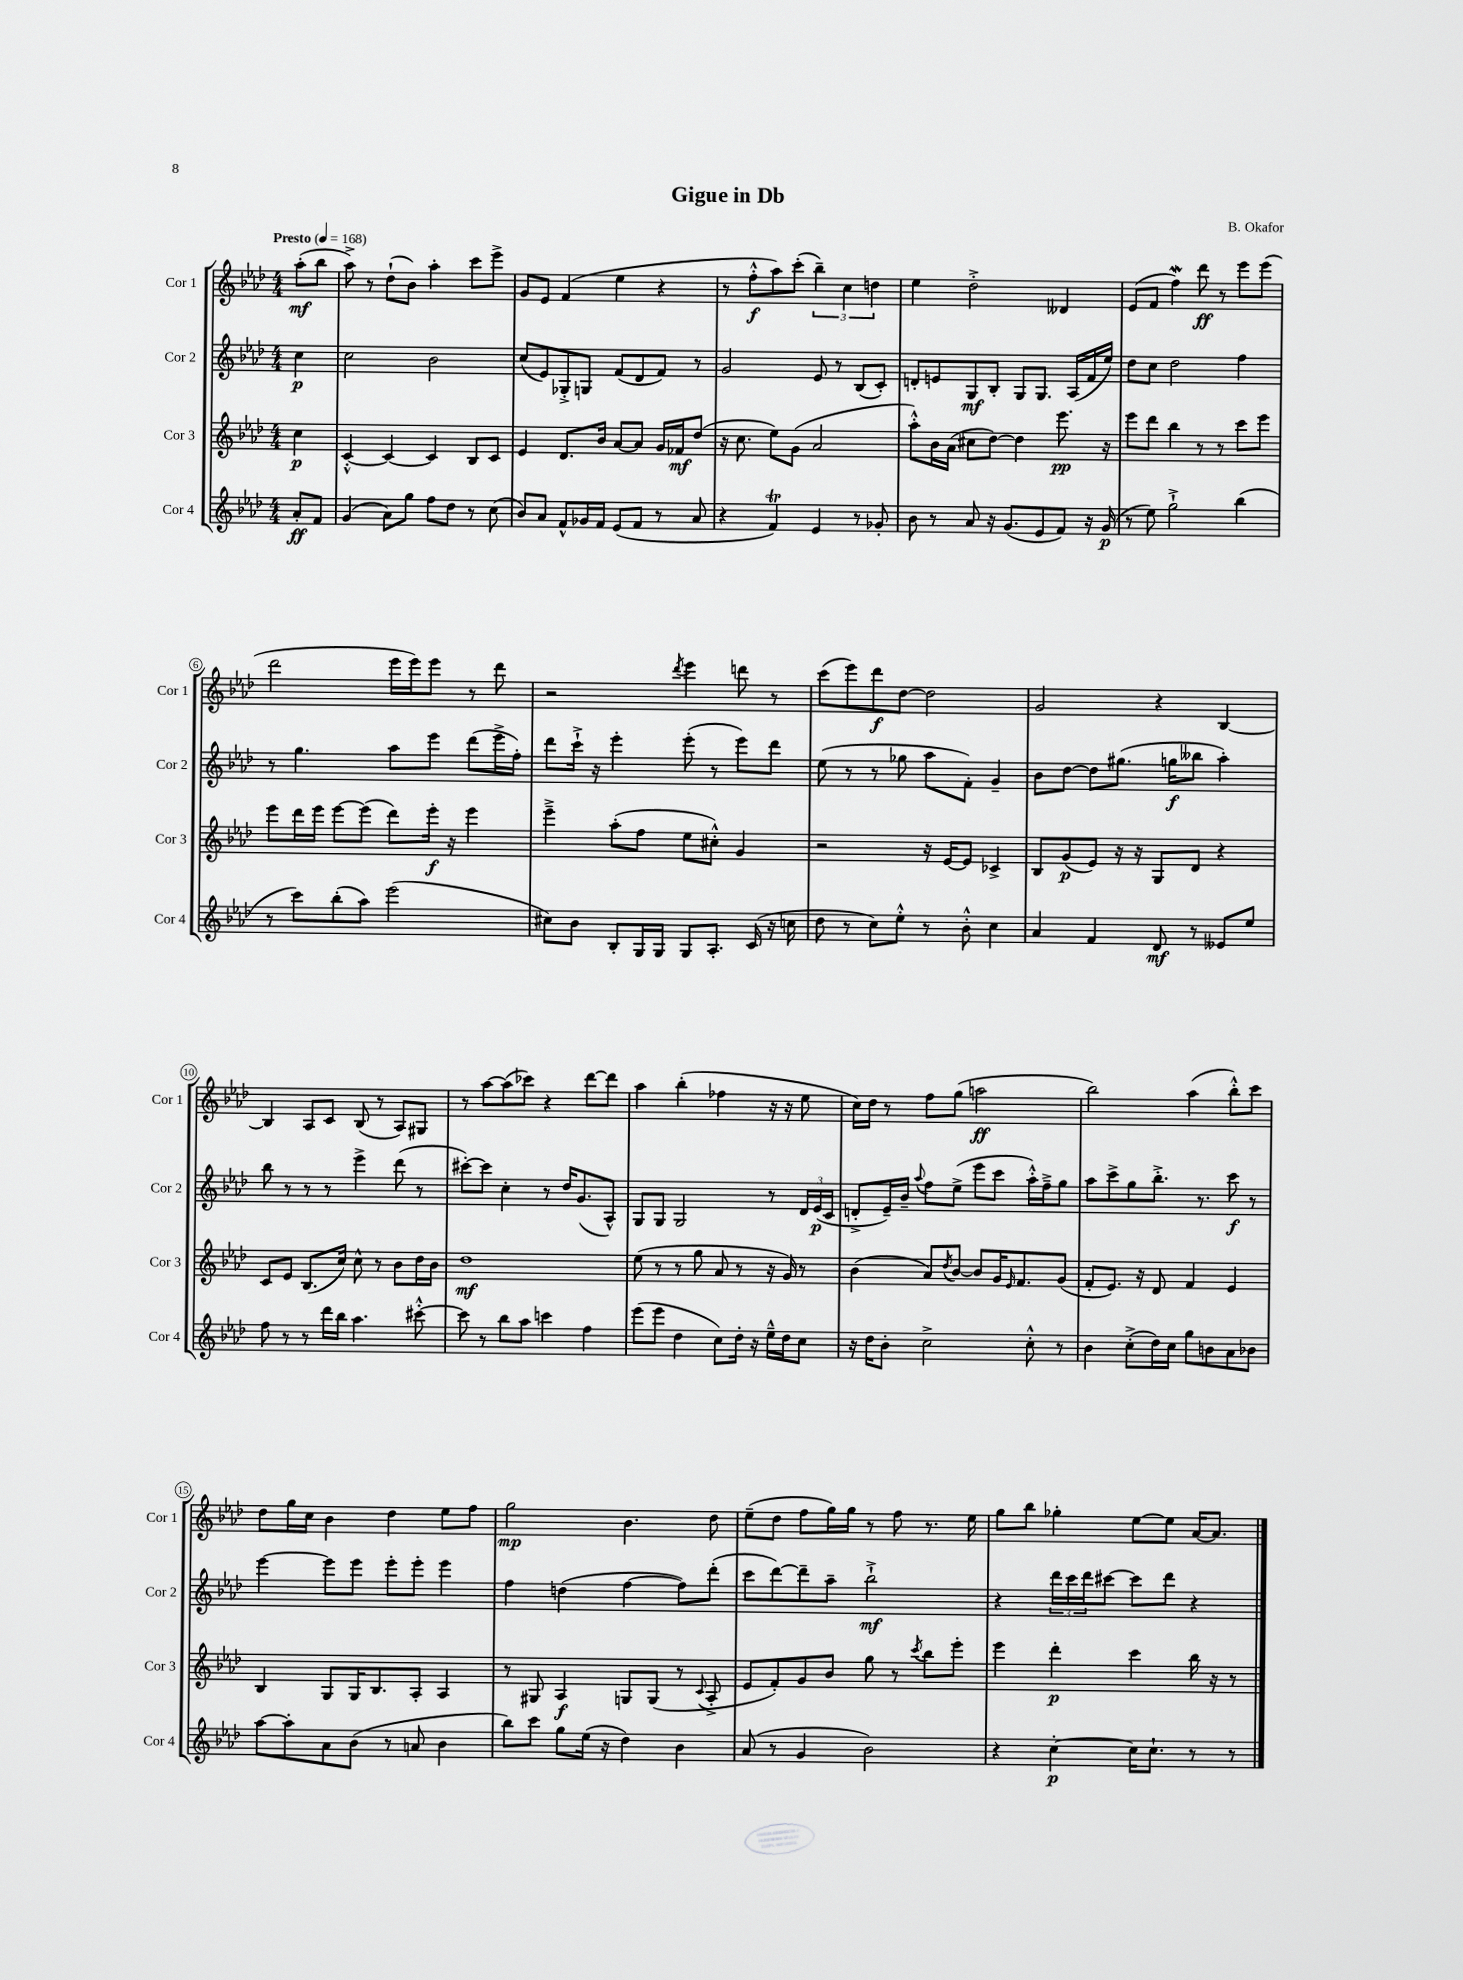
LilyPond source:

\header { title = "Gigue in Db" composer = "B. Okafor" }
<<
\new StaffGroup <<
\new Staff = "s0" \with { instrumentName = "Cor 1" shortInstrumentName = "Cor 1" } {
    \clef treble \key aes \major \numericTimeSignature \time 4/4 \partial 4 \tempo "Presto" 4 = 168
    aes''8-.\mf( bes''8 |
    aes''8->) r8 des''8-!( bes'8) aes''4-. c'''8 ees'''8-> |
    g'8 ees'8 f'4( ees''4 r4 |
    r8 f''8-.-^\f aes''8) c'''8-.( \tuplet 3/2 { bes''4--) c''4 d''4 } |
    ees''4 des''2-.-> deses'4 |
    ees'8( f'8 f''4\mordent) des'''8\ff r8 ees'''8 ees'''8( |
    des'''2 ees'''16 ees'''16) ees'''8 r8 des'''8 |
    r2 \acciaccatura { des'''8 } ees'''4 d'''8 r8 |
    c'''8( ees'''8) des'''8\f des''8~ des''2 |
    g'2 r4 bes4~ |
    bes4 aes8 c'8 bes8( r8 aes8) gis8 |
    r8 aes''8~ aes''8( ces'''8) r4 des'''8~ des'''8 |
    aes''4 bes''4-.( fes''4 r16 r16 ees''8 |
    c''16) des''16 r8 f''8 g''8( a''2\ff |
    bes''2) aes''4( bes''8-.-^) c'''8 |
    des''8 g''16 c''16 bes'4 des''4 ees''8 f''8 |
    g''2\mp bes'4. des''8 |
    ees''8--( des''8 f''8 g''16) g''16 r8 f''8 r8. ees''16 |
    g''8 bes''8 ges''4-. ees''8~ ees''8 aes'16~ aes'8. \bar "|." |
}
\new Staff = "s1" \with { instrumentName = "Cor 2" shortInstrumentName = "Cor 2" } {
    \clef treble \key aes \major \numericTimeSignature \time 4/4 \partial 4
    c''4\p |
    c''2 bes'2 |
    c''8( ees'8) ges8-.-> g8 f'8( des'8 f'8) r8 |
    g'2 ees'8 r8 bes8( c'8-.) |
    d'8-. e'8 g8\mf bes8-. g8 g8. aes16( f'16 ees''16) |
    des''8 c''8 des''2 f''4 |
    r8 g''4. aes''8 ees'''8 des'''8( ees'''16-> f''16-.) |
    des'''8 c'''16-!-> r16 ees'''4-. ees'''8-.( r8 ees'''8) des'''8 |
    ees''8( r8 r8 ges''8 aes''8 f'8-.) g'4-- |
    bes'8 des''8~ des''8 gis''8.( g''16\f beses''8 aes''4-.) |
    bes''8 r8 r8 r8 ees'''4-> des'''8( r8 |
    cis'''8~-.) cis'''8 c''4-. r8 des''16 g'8.( aes8-^) |
    g8 g8 g2 r8 \tuplet 3/2 { des'16 ees'16\p( c'16 } |
    d'8-.-> ees'16--) bes'16-- \appoggiatura { aes''8 } f''8 ees''8->( ees'''8 c'''8 aes''16-.-^) f''16---> g''8 |
    aes''8 c'''8-> g''8 bes''8.-.-> r8. c'''8\f r8 |
    ees'''4~ ees'''8 ees'''8 ees'''8-. ees'''8-. ees'''4 |
    f''4 d''4( f''4~ f''8) des'''8-.( |
    c'''8 des'''8~) des'''8-- aes''8-- bes''2-!->\mf |
    r4 \tuplet 3/2 { des'''16 c'''16 des'''16 } cis'''8~ cis'''8 des'''8 r4 \bar "|." |
}
\new Staff = "s2" \with { instrumentName = "Cor 3" shortInstrumentName = "Cor 3" } {
    \clef treble \key aes \major \numericTimeSignature \time 4/4 \partial 4
    c''4\p |
    c'4~-.-^ c'4~ c'4 bes8 c'8 |
    ees'4 des'8. bes'16 aes'8~ aes'8 g'16 fes'16\mf des''8( |
    r16 c''8. ees''8) g'8( aes'2 |
    aes''8-.-^) bes'16 aes'16( cis''8 des''8~) des''4 ees'''8.\pp r16 |
    ees'''8 des'''8 bes''4 r8 r8 c'''8 ees'''8 |
    ees'''8 des'''16 ees'''16 ees'''8~ ees'''8( des'''8) ees'''16-.\f r16 ees'''4 |
    ees'''4---> aes''8-.( f''8 ees''8 cis''8-.-^) g'4 |
    r2 r16 ees'16~ ees'8 ces'4-> |
    bes8 g'8\p( ees'8) r16 r16 g8 des'8 r4 |
    c'8 ees'8 bes8.( c''16) c''8-^ r8 bes'8 des''16 bes'16 |
    des''1\mf |
    ees''8( r8 r8 g''8 aes'8 r8 r16 g'16) r8 |
    bes'4( aes'8) \acciaccatura { des''8 } bes'8~ bes'8 g'16 \grace { ees'16 } f'8. g'8( |
    f'8-. ees'8.) r16 des'8 f'4 ees'4 |
    bes4 g8 g16 bes8. aes8-. aes4 |
    r8 gis8 aes4\f g8 g8( r8 \appoggiatura { c'8 } aes8-.-> |
    ees'8 f'8-.) g'8 bes'8 g''8 r8 \acciaccatura { c'''8 } bes''8 ees'''8-. |
    ees'''4 des'''4-.\p c'''4 bes''16 r16 r8 \bar "|." |
}
\new Staff = "s3" \with { instrumentName = "Cor 4" shortInstrumentName = "Cor 4" } {
    \clef treble \key aes \major \numericTimeSignature \time 4/4 \partial 4
    aes'8-.\ff f'8 |
    g'4( aes'8) g''8 f''8 des''8 r8 c''8( |
    bes'8) aes'8 f'8-^ ges'16 f'16 ees'8( f'8 r8 aes'8 |
    r4 f'4\trill) ees'4 r8 ges'8-. |
    bes'8 r8 aes'8 r16 g'8.( ees'8 f'8) r16 g'16\p( |
    r8 ees''8) g''2-!-> bes''4( |
    r8 c'''8) bes''8-.( aes''8) ees'''2( |
    cis''8) bes'8 bes8-. g16 g16 g8 aes8.-. c'16( r16 c''16 |
    des''8 r8 c''8) ees''8-.-^ r8 bes'8-.-^ c''4 |
    aes'4 f'4 des'8\mf r8 eeses'8 ees''8 |
    f''8 r8 r8 des'''16 bes''16 aes''4. cis'''8~-.-^ |
    cis'''8 r8 bes''8 aes''8 c'''4 f''4 |
    ees'''8( ees'''8 des''4 c''8) des''16-. r16 ees''16---^ des''16 c''8 |
    r16 des''16 bes'8-. c''2-> c''8-.-^ r8 |
    bes'4 c''8-.->( des''16) c''16 g''8 b'8 aes'8 bes'8 |
    aes''8~ aes''8-. aes'8 bes'8( r8 a'8 bes'4 |
    bes''8) c'''8 g''8 ees''16( r16 des''4) bes'4 |
    aes'8( r8 g'4 bes'2) |
    r4 c''4~-.\p c''16 c''8.-! r8 r8 \bar "|." |
}
>>
>>
\layout { \context { \Score \override BarNumber.stencil = #(make-stencil-circler 0.1 0.3 ly:text-interface::print) } }
